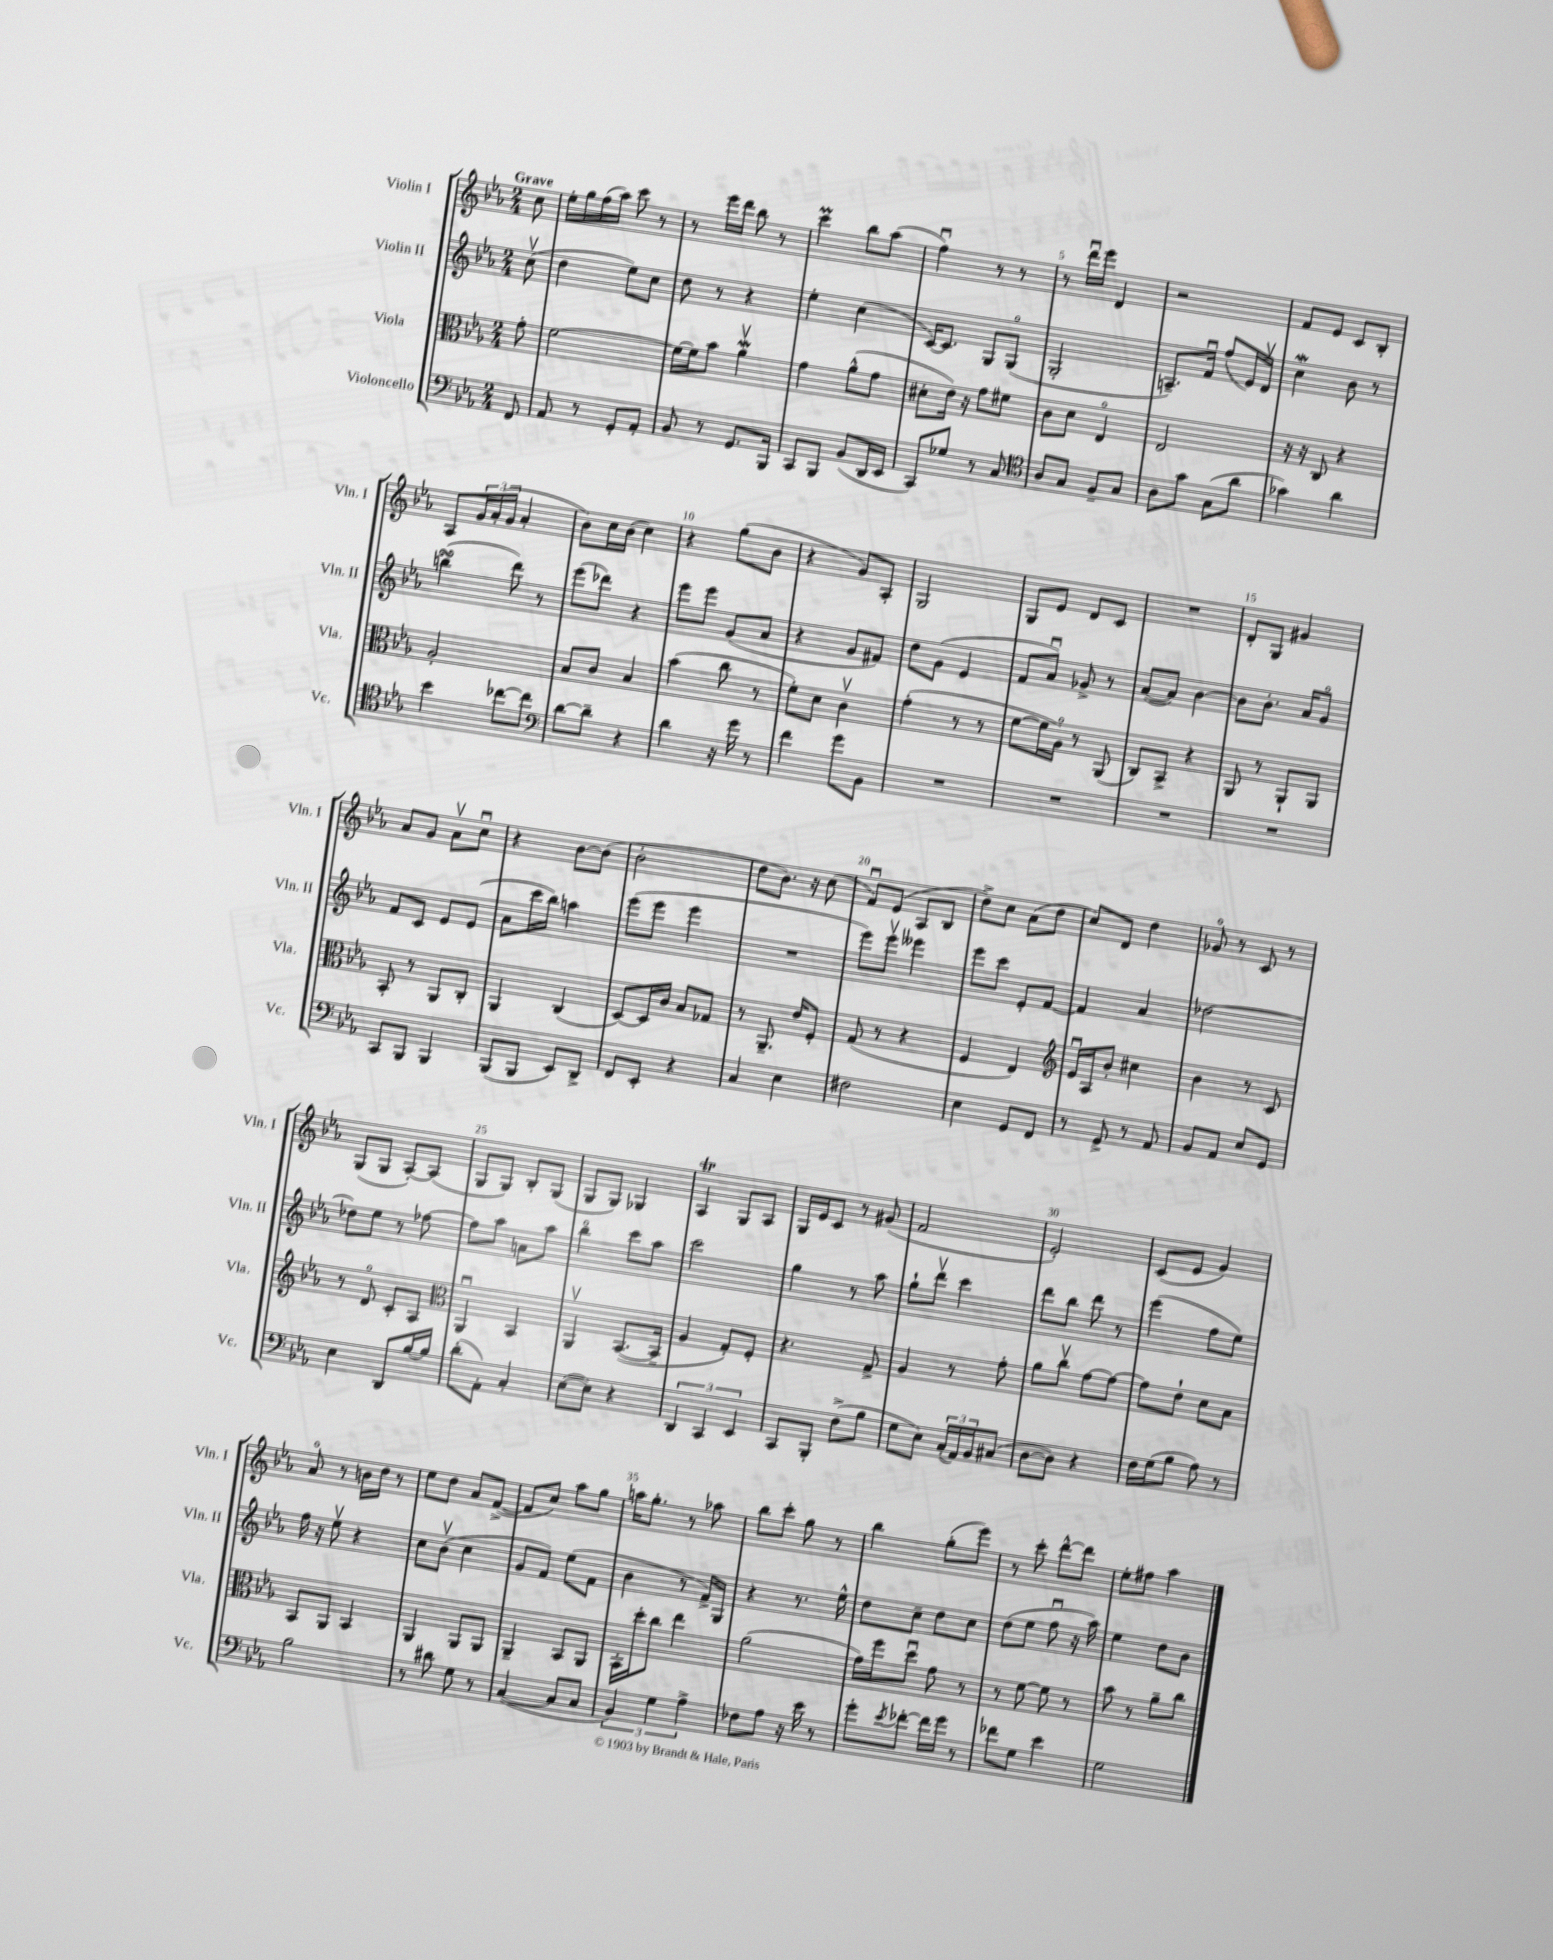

**kern	**kern	**kern	**kern
*staff4	*staff3	*staff2	*staff1
*clefF4	*clefC3	*clefG2	*clefG2
*k[b-e-a-]	*k[b-e-a-]	*k[b-e-a-]	*k[b-e-a-]
*M2/4	*M2/4	*M2/4	*M2/4
8FF	8g'	(8ccv	8cc
=	=	=	=
8AA-	[2f	4dd	16ee-'
.	.	.	16gg
8r	.	.	(16ff
.	.	.	16aa-)
8GG'	.	8ee-)	8ccc
8AA-'	.	8cc	8r
=	=	=	=
8BB-	16f_	8dd	8r
.	16f]	.	.
8r	8b-	8r	16eee-
.	.	.	16ddd
8.GG	4a-v	4r	8bb-
.	.	.	8r
16BBB-	.	.	.
=	=	=	=
8CC	4g	4ee-'	4ccc
8BBB-	.	.	.
(8BB-	(8a-^^	(4cc	8bb-
16DD	8g	.	(8aa-
16EE-	.	.	.
=	=	=	=
8CC)	8d#'	[16c)	4ffu)
.	.	8.c]	.
8G-	16e-)	.	.
.	16r	.	.
8r	8g	8G	8r
8C	8f#	(8Go	8r
=	=	=	=
*clefC4	*	*	*
8A-	8c	2G'	8r
8G	8d	.	16dddu
.	.	.	16eee-
8F~	4E-o	.	4d
8G	.	.	.
=	=	=	=
8A-	2E-	8.A~)	2r
8g	.	.	.
.	.	16fu	.
(8G	.	(8ff	.
8a-	.	16e-)	.
.	.	16dv	.
=	=	=	=
4g-)	16r	4cc	8f
.	16r	.	.
.	8C	.	8e-
4a-	4r	8b-	8c
.	.	8r	8B-'
=	=	=	=
4b-	2A-'	(4bb	8A-
.	.	.	24g
.	.	.	(24a-'
.	.	.	24g
[8cc-	.	8ddd)	4a-'
8cc-]	.	8r	.
=	=	=	=
*clefF4	*	*	*
[8d	8B-	(8eee-	8b-)
8d~]	8c	8ddd-)	16cc
.	.	.	(16b-
4r	4B-	4r	4cc)
=	=	=	=
4d	(4b-	8eee-	4r
.	.	8eee-	.
16r	8cc	(8g	(8gg
16g	.	.	.
8r	8r	8a-	8b-
=	=	=	=
4f	8f')	4r	4r
.	8d	.	.
8g	4cv	8g	8g)
8BB-	.	8f#)	8A-'
=	=	=	=
2r	(4g'	8dd	2G
.	.	(8g	.
.	8r	4e-	.
.	8r	.	.
=	=	=	=
2r	[8f	8f	8G
.	16f]	8a-u)	8e-
.	16A-o)	.	.
.	8r	8g-^	8d
.	(8AA-	8r	8c
=	=	=	=
2r	8C)	([8a-	2r
.	8BB-^	8a-])	.
.	4r	[4b-	.
=	=	=	=
2r	8AA-	8b-]	8d'
.	8r	8.b-'	8G
.	8AA-`	.	4g#
.	.	16a-	.
.	8AA-	8go	.
=	=	=	=
8CC	8BB-'	8f	8a-
8BBB-	8r	8c	8g
4BBB-	8AA-	8e-	8a-v
.	8C'	(8e-	8ccu
=	=	=	=
(8BBB-	4AA-	8a-	4r
8BBB-	.	16ccc	.
.	.	16bb-)	.
8EE-)	(4C	4aa	[8b-
8DD^	.	.	(8b-]
=	=	=	=
8FF	[8D)	(8eee-	2b-'
8EE-'	16D]	8eee-	.
.	16c	.	.
4r	8B-	4eee-	.
.	8G-	.	.
=	=	=	=
4C	8r	2r	8dd
.	8.AA-~	.	8.b-)
4E-	.	.	.
.	16e-	.	16r
.	8F'	.	(8cc
=	=	=	=
2F#	(8G	8eee-)	8fu)
.	8r	8eee-v	(8e-
.	4r	4eee--	8A-
.	.	.	8B-
=	=	=	=
4E-	4F	8eee-	8dd^)
.	.	8ccc	8cc
8GG	4E-)	8e-'	(8a-
8FF	.	[8f	8dd
=	=	=	=
*	*clefG2	*	*
8r	16e-u	4f]	8cc)
.	16A-	.	.
8GG^	8b-'	.	8d
8r	4cc#	4a-	4dd
8AA-	.	.	.
=	=	=	=
8BB-	4b-	[2dd-	8g-o
8AA-	.	.	8r
8E-	8r	.	8c
8GG	8c	.	8r
=	=	=	=
4E-	8r	8dd-]	(8G
.	8do	8ee-	8G
8DD	8c'	8r	[8A-')
[16B-	8A-	[8ff-	(8A-]
16B-]	.	.	.
=	=	=	=
*	*clefC3	*	*
(8d'	4AA-u	8ff-]	8G
8AA-')	.	8aa-	8G)
4C'	4BB-	8a	8B-'
.	.	8aa-	(8G
=	=	=	=
([8E-	4AA-v	4bb-o	8G
8E-])	.	.	8G)
4r	([8.BB-	8ccc	4G-
.	.	8aa-	.
.	16BB-~]	.	.
=	=	=	=
6DD	4A-	2ccc	4A-
6CC	.	.	.
.	8G')	.	8G
6EE-	.	.	.
.	8F'	.	8A-
=	=	=	=
8CC	4.r	4gg	16G
.	.	.	16e-
8BBB-'	.	.	8c
(8F^	.	8r	8r
8B-	8G^	8aa-	(8g#
=	=	=	=
8G	4A-	8gg`	2f
8E-)	.	8dddv	.
(24C'	8r	4ccc	.
24AA-)	.	.	.
24BB-	.	.	.
(8C#	8g'	.	.
=	=	=	=
[8D	8a-	8ddd	2e-')
8D])	8ccv	8bb-	.
4r	[8g	8ddd	.
.	8g_	8r	.
=	=	=	=
16F	8g]	(4eee-	(8c
(16G	.	.	.
8B-	8e-`	.	8e-
8A-)	8d	8ff	4g)
8r	8B-	8ee-)	.
=	=	=	=
2B-	8BB-	16ff	8a-o
.	.	16r	.
.	8AA-	8ee-v	8r
.	4BB-	4r	16b
.	.	.	16dd
.	.	.	8r
=	=	=	=
8r	4AA-	8cc	8ee-
8d#	.	(8b-v	8dd
8G	8AA-	4cc	8a-
8r	8AA-	.	([8f^
=	=	=	=
([4C	4AA-~	8g	8f]
.	.	8f)	8cc)
8C]	8BB-	(8ee-	8aa-
8C	8AA-	8f	8gg
=	=	=	=
6BB-)	16BB-'	4b-	16aa
.	16dd'	.	8.gg'
.	8cc	.	.
6G	.	.	.
.	4ee-	8r	8r
6A-^	.	.	.
.	.	16f^)	8aa-
.	.	16G	.
=	=	=	=
8F-	(2a-	4r	8bb-
8A-	.	.	8ccc'
16r	.	8.r	8gg
16e-	.	.	.
8r	.	.	8r
.	.	16ee-^^	.
=	=	=	=
8g'	16g)	8dd	4bb-
.	16ff	.	.
8qe-	.	.	.
[8f-'	8ddu	8cc~	.
16f-]	8g	8dd	(8gg'
16g	.	.	.
8r	8r	8cc	8eee-)
=	=	=	=
8f-	8r	(8dd	8r
8G	[8f	8ee-	8ccc'
4e-	8f]	8ffu	[8ddd^^
.	8r	16r	8ddd]
.	.	16aa-)	.
=	=	=	=
2G	8b-	4ee-	8ee-'
.	8r	.	8ff#
.	8a-~	8dd	4aa-
.	8cc	8b-	.
==	==	==	==
*-	*-	*-	*-
